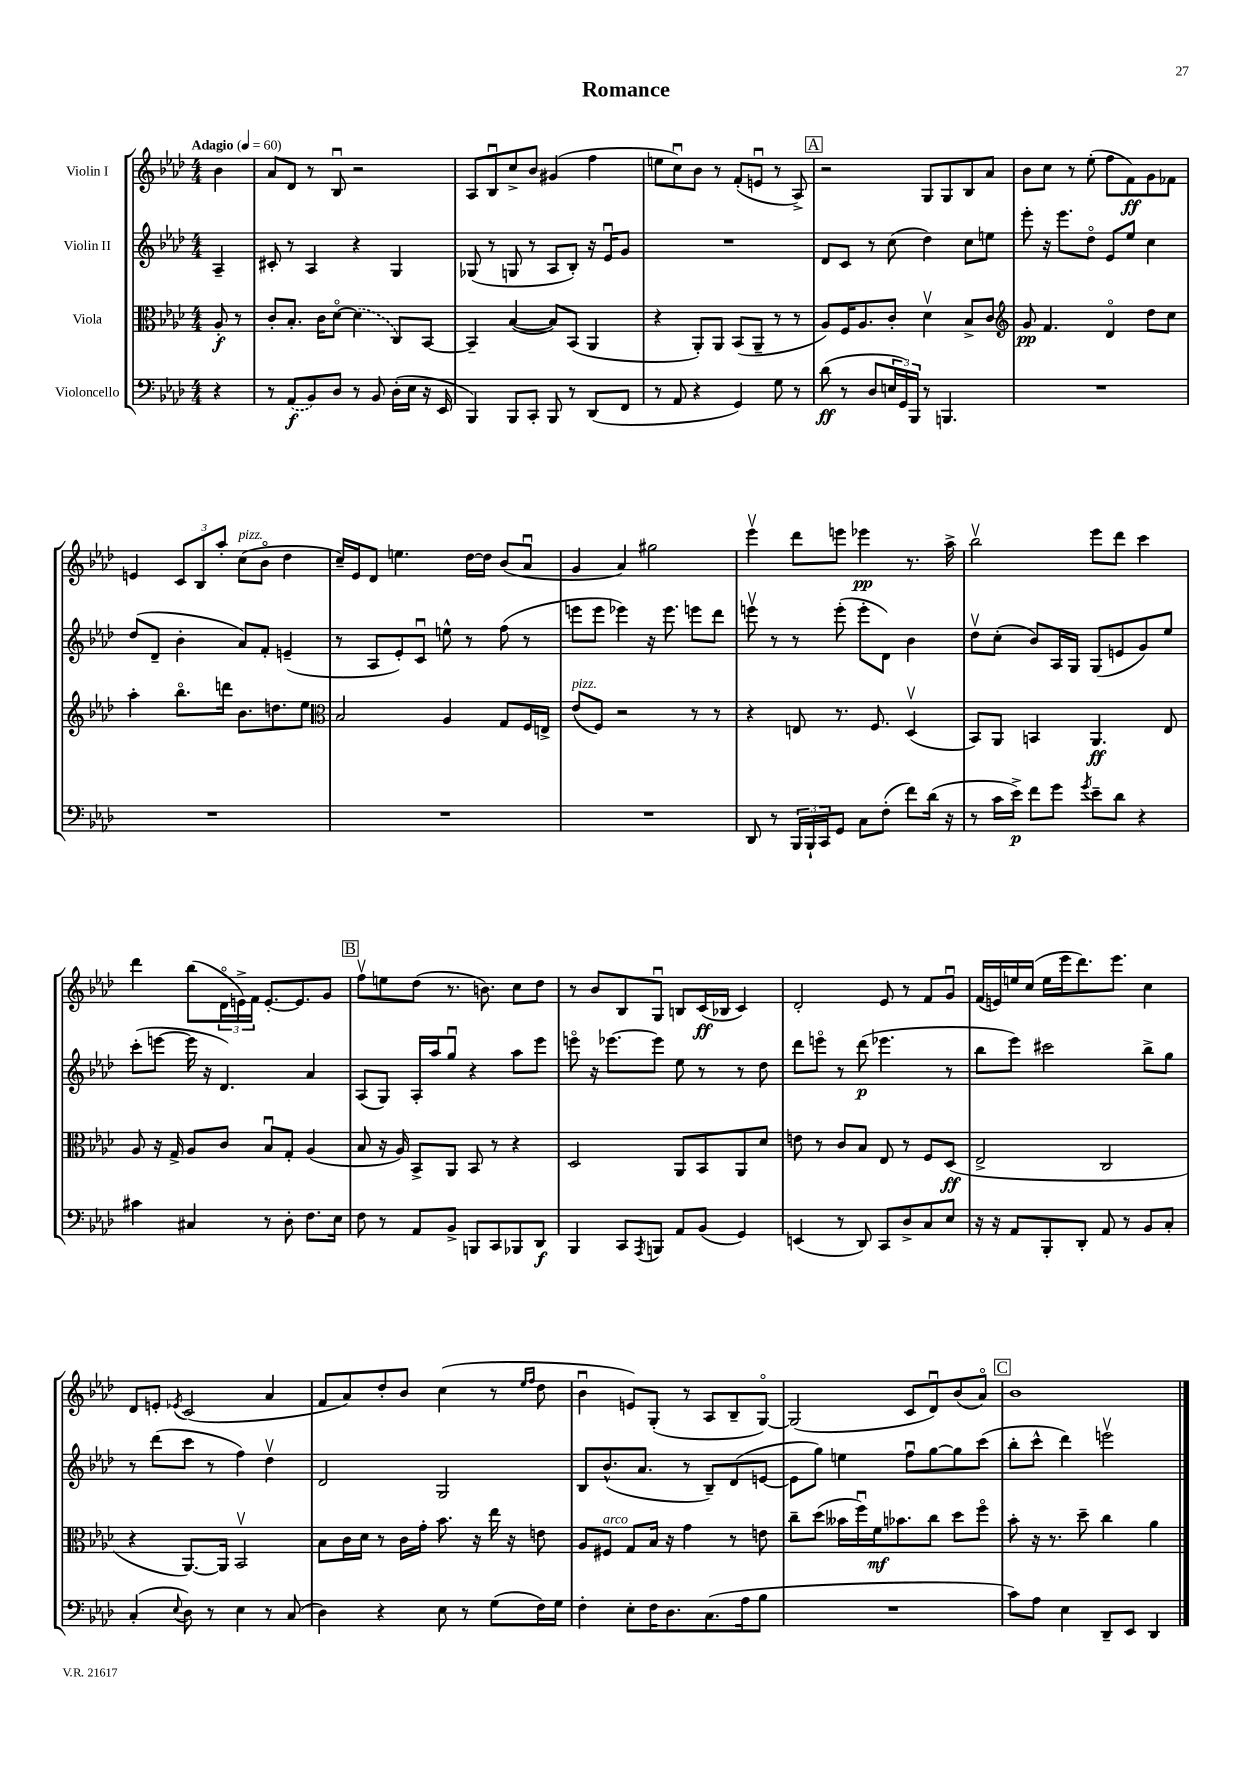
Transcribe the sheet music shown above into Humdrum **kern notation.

**kern	**dynam	**kern	**dynam	**kern	**dynam	**kern	**dynam
*part4	*part4	*part3	*part3	*part2	*part2	*part1	*part1
*staff4	*staff4	*staff3	*staff3	*staff2	*staff2	*staff1	*staff1
*I"Violoncello	*	*I"Viola	*	*I"Violin II	*	*I"Violin I	*
*clefF4	*	*clefC3	*	*clefG2	*	*clefG2	*
*k[b-e-a-d-]	*	*k[b-e-a-d-]	*	*k[b-e-a-d-]	*	*k[b-e-a-d-]	*
*M4/4	*	*M4/4	*	*M4/4	*	*M4/4	*
*MM60	*	*MM60	*	*MM60	*	*MM60	*
=	=	=	=	=	=	=	=
!	!	!	!	!	!	!LO:TX:a:B:t=Adagio	!
4r	.	8A-'/	f	4A-~/	.	4b-\	.
.	.	8r	.	.	.	.	.
=1	=1	=1	=1	=1	=1	=1	=1
8r	.	8c'/L	.	8c#X'/	.	8a-/L	.
(8AA-/L	f	8.B-'/J	.	8r	.	8d-/J	.
8BB-/)	.	.	.	4A-/	.	8r	.
.	.	16c\KL	.	.	.	.	.
8D-/J	.	[8d-\J	.	.	.	8B-u/	.
8r	.	(4d-\]	.	4r	.	2r	.
8BB-/	.	.	.	.	.	.	.
(16D-'\LL	.	8C/L)	.	4G/	.	.	.
16E-\JJ	.	.	.	.	.	.	.
16r	.	[8BB-/J	.	.	.	.	.
16EE-/	.	.	.	.	.	.	.
=2	=2	=2	=2	=2	=2	=2	=2
4BBB-/)	.	4BB-~/]	.	(8G-X/	.	8A-/L	.
.	.	.	.	8r	.	8B-u/	.
8BBB-/L	.	([4B-/	.	8Gn/	.	8cc^/	.
8CC'/J	.	.	.	8r	.	8b-/J	.
8BBB-/	.	8B-/L])	.	8A-/L	.	(4g#X/	.
8r	.	(8BB-/J	.	8B-'/J)	.	.	.
(8DD-/L	.	4AA-/	.	16r	.	4ff\	.
.	.	.	.	16e-u/KL	.	.	.
8FF/J	.	.	.	8g/J	.	.	.
=3	=3	=3	=3	=3	=3	=3	=3
8r	.	4r	.	1r	.	8een\L	.
8AA-/	.	.	.	.	.	8ccu\)	.
4r	.	8AA-'/L)	.	.	.	8b-\J	.
.	.	8AA-/J	.	.	.	8r	.
4GG/)	.	(8BB-/L	.	.	.	(8f'/L	.
.	.	8AA-~/J	.	.	.	8enu/J	.
8G\	.	8r	.	.	.	8r	.
8r	.	8r	.	.	.	8A-^/)	.
!!LO:REH:place=s1:t=A
=4	=4	=4	=4	=4	=4	=4	=4
(8d-\	ff	8A-/L)	.	8d-/L	.	2r	.
8r	.	16F/K	.	8c/J	.	.	.
.	.	8.A-/	.	.	.	.	.
8D-/L	.	.	.	8r	.	.	.
24En/L	.	8c'/J	.	(8cc\	.	.	.
24GG/)	.	.	.	.	.	.	.
24BBB-/JJ	.	.	.	.	.	.	.
8r	.	4d-v\	.	4dd-\)	.	8G/L	.
4.BBBn/	.	.	.	.	.	8G/	.
.	.	8B-^/L	.	8cc\L	.	8B-/	.
.	.	8c/J	.	8een\J	.	8a-/J	.
=5	=5	=5	=5	=5	=5	=5	=5
*	*	*clefG2	*	*	*	*	*
1r	.	8g/	pp	8eee-'\	.	8b-\L	.
.	.	4.f/	.	16r	.	8cc\J	.
.	.	.	.	8.eee-\L	.	.	.
.	.	.	.	.	.	8r	.
.	.	.	.	8dd-\J	.	(8ee-'\	.
.	.	4d-/	.	8e-/L	.	8ff\L	.
.	.	.	.	8ee-/J	.	8f\)	ff
.	.	8dd-\L	.	4cc\	.	8g\	.
.	.	8cc\J	.	.	.	8f-X\J	.
!!LO:LB:g=z
=6	=6	=6	=6	=6	=6	=6	=6
1r	.	4aa-'\	.	(8dd-/L	.	4en/	.
.	.	.	.	8d-~/J	.	.	.
.	.	8.bb-\L	.	4b-'\	.	12c/L	.
.	.	.	.	.	.	12B-/	.
.	.	.	.	.	.	12aa-'/J	.
.	.	16dddn\Jk	.	.	.	.	.
!	!	!	!	!	!	!LO:TX:a:i:t=pizz.	!
.	.	8.b-\L	.	8a-/L)	.	(8cc\L	.
.	.	.	.	8f'/J	.	8b-\J	.
.	.	8.ddn\	.	.	.	.	.
.	.	.	.	(4en~/	.	4dd-\	.
.	.	8ee-\J	.	.	.	.	.
=7	=7	=7	=7	=7	=7	=7	=7
*	*	*clefC3	*	*	*	*	*
1r	.	2B-/	.	8r	.	16cc~/LL)	.
.	.	.	.	.	.	16e-/J	.
.	.	.	.	8A-/L	.	8d-/J	.
.	.	.	.	8e-'/)	.	4.een\	.
.	.	.	.	8cu/J	.	.	.
.	.	4A-/	.	8een^^\	.	.	.
.	.	.	.	8r	.	[16dd-\LL	.
.	.	.	.	.	.	16dd-\JJ]	.
.	.	8G/L	.	(8ff\	.	(8b-/L	.
.	.	16F/L	.	8r	.	8a-u/J	.
.	.	16En^/JJ	.	.	.	.	.
=8	=8	=8	=8	=8	=8	=8	=8
!	!	!LO:TX:a:i:t=pizz.	!	!	!	!	!
1r	.	(8e-/L	.	8eeen\L	.	4g/	.
.	.	8F/J)	.	8eee\J	.	.	.
.	.	2r	.	4eee-X\)	.	4a-/)	.
.	.	.	.	16r	.	2gg#X\	.
.	.	.	.	8.eee-\	.	.	.
.	.	8r	.	8eeen\L	.	.	.
.	.	8r	.	8ddd-\J	.	.	.
=9	=9	=9	=9	=9	=9	=9	=9
8DD-/	.	4r	.	8eeenv\	.	4eee-v\	.
8r	.	.	.	8r	.	.	.
24BBB-/LL	.	8En/	.	8r	.	8ddd-\L	.
24BBB-`/	.	.	.	.	.	.	.
24CC/J	.	.	.	.	.	.	.
8GG/J	.	8.r	.	(8eee'\	.	8eeen\J	.
8C\L	.	.	.	8eee'\L	.	4eee-X\	pp
.	.	8.F/	.	.	.	.	.
(8F'\J	.	.	.	8d-\J)	.	.	.
8f\L)	.	(4D-v/	.	4b-\	.	8.r	.
(16d-\Jk	.	.	.	.	.	.	.
16r	.	.	.	.	.	16aa-^\	.
=10	=10	=10	=10	=10	=10	=10	=10
8r	.	8BB-/L)	.	8dd-v\L	.	2bb-v\	.
16c\LL	.	8AA-/J	.	(8cc'\J	.	.	.
16e-^\JJ)	p	.	.	.	.	.	.
8f\L	.	4BBn/	.	8b-/L)	.	.	.
8g\J	.	.	.	16A-/L	.	.	.
.	.	.	.	16G/JJ	.	.	.
8qg/	.	.	.	.	.	.	.
8e-~\L	.	4.AA-/	ff	(8G/L	.	8eee-\L	.
8d-\J	.	.	.	8en/	.	8ddd-\J	.
4r	.	.	.	8g/)	.	4ccc\	.
.	.	8E-/	.	8ee-/J	.	.	.
!!LO:LB:g=z
=11	=11	=11	=11	=11	=11	=11	=11
4c#X\	.	8A-/	.	(8ccc'\L	.	4ddd-\	.
.	.	16r	.	[8eeen\J	.	.	.
.	.	16G^/	.	.	.	.	.
4C#X/	.	8A-/L	.	16eee\]	.	(8bb-\L	.
.	.	.	.	16r	.	.	.
.	.	8c/J	.	4.d-/)	.	24d-\L	.
.	.	.	.	.	.	24en^\)	.
.	.	.	.	.	.	24f\JJ	.
8r	.	8B-u/L	.	.	.	[8.e'/L	.
8D-'\	.	8G'/J	.	.	.	.	.
.	.	.	.	.	.	8.e/]	.
8.F\L	.	(4A-/	.	4a-/	.	.	.
.	.	.	.	.	.	8g/J	.
16E-\Jk	.	.	.	.	.	.	.
!!LO:REH:place=s1:t=B
=12	=12	=12	=12	=12	=12	=12	=12
8F\	.	8B-/	.	(8A-/L	.	8ffv\L	.
8r	.	16r	.	8G/J)	.	8een\	.
.	.	16A-/)	.	.	.	.	.
8AA-/L	.	8BB-^/L	.	16A-'/LL	.	(8dd-\J	.
.	.	.	.	16aa-/J	.	.	.
8BB-^/J	.	8AA-/J	.	8ggu/J	.	8.r	.
8BBBn/L	.	8BB-/	.	4r	.	.	.
.	.	.	.	.	.	8.bn\)	.
8CC/	.	8r	.	.	.	.	.
8BBB-X/	.	4r	.	8aa-\L	.	8cc\L	.
8DD-/J	f	.	.	8eee-\J	.	8dd-\J	.
=13	=13	=13	=13	=13	=13	=13	=13
4BBB-/	.	2D-/	.	8eeen\	.	8r	.
.	.	.	.	16r	.	8b-/L	.
.	.	.	.	[8.eee-X\L	.	.	.
8CC/L	.	.	.	.	.	8B-/	.
8qAAA-/	.	.	.	.	.	.	.
8BBBn/J	.	.	.	8eee-\J]	.	8Gu/J	.
8AA-/L	.	8AA-/L	.	8ee-\	.	8Bn/L	.
(8BB-/J	.	8BB-/	.	8r	.	(16c/L	ff
.	.	.	.	.	.	16B-X/JJ	.
4GG/)	.	8AA-/	.	8r	.	4c/)	.
.	.	8d-/J	.	8dd-\	.	.	.
=14	=14	=14	=14	=14	=14	=14	=14
(4EEn/	.	8en\	.	8ddd-\L	.	2d-'/	.
.	.	8r	.	8eeen\J	.	.	.
8r	.	8c/L	.	8r	.	.	.
8DD-/)	.	8B-/J	.	(8ddd-\	p	.	.
8CC/L	.	8E-/	.	4.eee-X\	.	8e-/	.
8D-^/	.	8r	.	.	.	8r	.
8C/	.	8F/L	.	.	.	8f/L	.
8E-/J	.	(8D-/J	ff	8r	.	8gu/J	.
=15	=15	=15	=15	=15	=15	=15	=15
16r	.	2E-^/	.	8bb-\L	.	(16f/LL	.
16r	.	.	.	.	.	16en/)	.
8AA-/L	.	.	.	8eee-\J)	.	16een/	.
.	.	.	.	.	.	(16cc/JJ	.
8BBB-'/	.	.	.	2ccc#X\	.	16ee\LL	.
.	.	.	.	.	.	16eee-\J	.
8DD-'/J	.	.	.	.	.	8.ddd-\)	.
8AA-/	.	2C/	.	.	.	.	.
.	.	.	.	.	.	8.eee-\J	.
8r	.	.	.	.	.	.	.
8BB-/L	.	.	.	8bb-^\L	.	4cc\	.
8C'/J	.	.	.	8gg\J	.	.	.
!!LO:LB:g=z
=16	=16	=16	=16	=16	=16	=16	=16
(4C'/	.	4r	.	8r	.	8d-/L	.
.	.	.	.	(8ddd-\L	.	8en'/J	.
8qqE-/	.	.	.	.	.	8qe-X/	.
8D-\)	.	[8.AA-/L)	.	8ccc\J	.	(2c/	.
8r	.	.	.	8r	.	.	.
.	.	16AA-/Jk]	.	.	.	.	.
4E-\	.	2BB-v/	.	4ff\)	.	.	.
8r	.	.	.	4dd-v\	.	4a-/	.
(8C/	.	.	.	.	.	.	.
=17	=17	=17	=17	=17	=17	=17	=17
4D-\)	.	8B-\L	.	2d-/	.	8f/L	.
.	.	16c\L	.	.	.	8a-/)	.
.	.	16d-\JJ	.	.	.	.	.
4r	.	8r	.	.	.	8dd-'/	.
.	.	16c\LL	.	.	.	8b-/J	.
.	.	16g'\JJ	.	.	.	.	.
8E-\	.	8.b-\	.	2G/	.	(4cc\	.
8r	.	.	.	.	.	.	.
.	.	16r	.	.	.	.	.
(8G\L	.	16ee-\	.	.	.	8r	.
.	.	16r	.	.	.	.	.
.	.	.	.	.	.	16qqee-/LL	.
.	.	.	.	.	.	16qqff/JJ	.
16F\L)	.	8en\	.	.	.	8dd-\	.
16G\JJ	.	.	.	.	.	.	.
=18	=18	=18	=18	=18	=18	=18	=18
4F'\	.	8A-/L	.	8B-/L	.	4b-u\	.
!	!	!LO:TX:a:i:t=arco	!	!	!	!	!
.	.	8F#X/J	.	(8.b-^^/	.	.	.
8E-'\L	.	8G/L	.	.	.	8en/L)	.
.	.	.	.	8.a-/J	.	.	.
16F\K	.	16B-/Jk	.	.	.	(8G'/J	.
8.D-\	.	16r	.	.	.	.	.
.	.	4g\	.	8r	.	8r	.
(8.C\	.	.	.	8B-~/L)	.	8A-/L	.
.	.	8r	.	(8d-/	.	8B-~/	.
16A-\k	.	.	.	.	.	.	.
8B-\J	.	8en\	.	[8en/J	.	[8G/J)	.
=19	=19	=19	=19	=19	=19	=19	=19
1r	.	8cc~\L	.	8e\L]	.	(2G/]	.
.	.	(8dd-\J	.	8gg\J)	.	.	.
.	.	16b--X\LL	.	4een\	.	.	.
.	.	16ffu\)	.	.	.	.	.
.	.	16f\J	mf	.	.	.	.
.	.	8.b-X\	.	.	.	.	.
.	.	.	.	8ffu\L	.	8c/L	.
.	.	8cc\J	.	[8gg\	.	8d-u/)	.
.	.	8dd-\L	.	8gg\]	.	(8b-/	.
.	.	8ff\J	.	(8ccc\J	.	8a-/J)	.
!!LO:REH:place=s1:t=C
=20	=20	=20	=20	=20	=20	=20	=20
8c\L)	.	8b-'\	.	8bb-'\L	.	1b-	.
8A-\J	.	16r	.	8ccc^^\J	.	.	.
.	.	8.r	.	.	.	.	.
4E-\	.	.	.	4ddd-\)	.	.	.
.	.	8dd-~\	.	.	.	.	.
8DD-~/L	.	4cc\	.	2eeenv\	.	.	.
8EE-/J	.	.	.	.	.	.	.
4DD-/	.	4a-\	.	.	.	.	.
==	==	==	==	==	==	==	==
*-	*-	*-	*-	*-	*-	*-	*-
